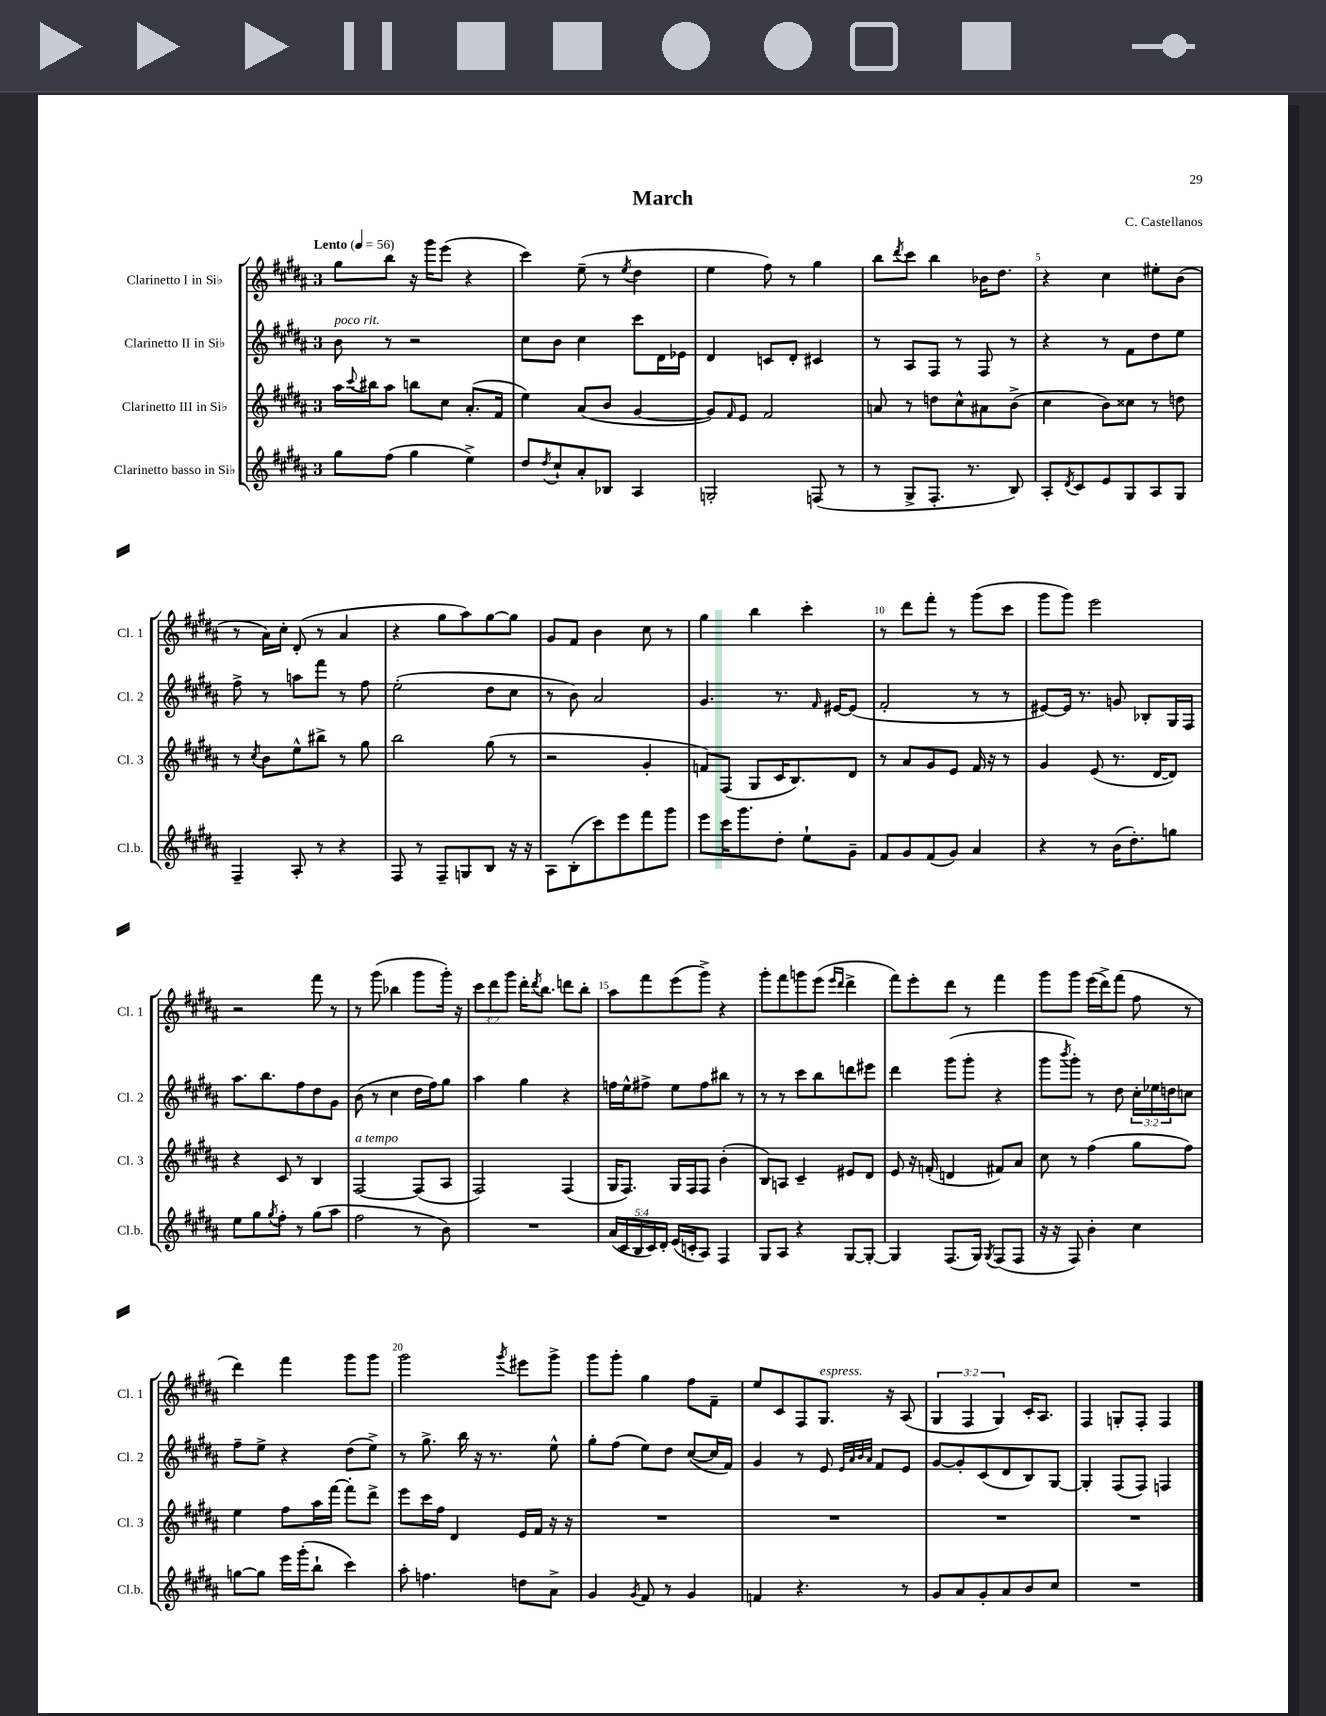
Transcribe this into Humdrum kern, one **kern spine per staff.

**kern	**kern	**kern	**kern
*part4	*part3	*part2	*part1
*staff4	*staff3	*staff2	*staff1
*I"Clarinetto basso in Si♭	*I"Clarinetto III in Si♭	*I"Clarinetto II in Si♭	*I"Clarinetto I in Si♭
*I'Cl.b.	*I'Cl. 3	*I'Cl. 2	*I'Cl. 1
*clefG2	*clefG2	*clefG2	*clefG2
*k[f#c#g#d#a#]	*k[f#c#g#d#a#]	*k[f#c#g#d#a#]	*k[f#c#g#d#a#]
*M3/4	*M3/4	*M3/4	*M3/4
*MM56	*MM56	*MM56	*MM56
=1	=1	=1	=1
!	!	!	!LO:TX:a:B:t=Lento
!	!	!LO:TX:a:i:t=poco rit.	!
8gg#\L	16aa#\LL	8b\	8gg#\L
.	8qqccc#/	.	.
.	16bb#X\J	.	.
(8ff#\J	8aa#\J	8r	8bb\J
4gg#\	8bbn\L	2r	16r
.	.	.	16ggg#\KL
.	8cc#\J	.	(8eee\J
4ee^\)	(8.a#'/L	.	4r
.	16f#/Jk	.	.
=2	=2	=2	=2
8dd#/L	4ee\)	8cc#\L	4ccc#\)
8qdd#/	.	.	.
8cc#`/	.	8b\J	.
8a#'/	(8a#/L	4cc#\	(8ee~\
8B-X/J	8b/J	.	8r
.	.	.	8qee/
4A#/	[4g#/	8ccc#\L	4dd#\
.	.	16d#\L	.
.	.	16e-X\JJ	.
=3	=3	=3	=3
2Gn'/	8g#/L])	4d#/	4ee\
.	16qqf#/	.	.
.	8e/J	.	.
.	2f#/	8cn/L	8ff#\)
.	.	8d#'/J	8r
(8Fn/	.	4c#X/	4gg#\
8r	.	.	.
=4	=4	=4	=4
8r	8an/	8r	8bb\L
.	.	.	8qddd#/
8G#^/L	8r	8A#/L	8ccc#\J
8.F#'/J	8ddn\L	8F#/J	4bb\
.	8cc#^^\	8r	.
8.r	.	.	.
.	8a#X\	8F#/	16b-X\KL
.	.	.	8.dd#\J
8B/)	(8b^\J	8r	.
=5	=5	=5	=5
8A#'/L	4cc#\	4r	4r
8qd#/	.	.	.
8c#/	.	.	.
8e/	8b\L)	8r	4cc#\
8G#/	8cc##X\J	8f#\L	.
8A#/	8r	8dd#\	8ee#X'\L
8G#/J	8ddn\	8ee\J	(8b\J
!!LO:LB:g=z
=6	=6	=6	=6
4F#~/	8r	8ff#^\	8r
.	8qcc#/	.	.
.	8b\L	8r	16a#\LL)
.	.	.	16cc#'\JJ
8A#'/	8ee^^\	8aan\L	(8d#'/
8r	8bb#X^\J	8fff#\J	8r
4r	8r	8r	4a#/
.	8gg#\	8ff#\	.
=7	=7	=7	=7
8F#/	2bb\	(2ee'\	4r
8r	.	.	.
8F#~/L	.	.	8gg#\L
8Gn/	.	.	8aa#\)
8B/J	(8gg#\	8dd#\L	[8gg#\
16r	8r	8cc#\J	8gg#\J]
16r	.	.	.
=8	=8	=8	=8
8A#\L	2r	8r	8g#/L
(8B'\	.	8b\)	8f#/J
8ccc#\)	.	2a#/	4b\
8eee\	.	.	.
8fff#\	4g#'/	.	8cc#\
8ggg#\J	.	.	8r
=9	=9	=9	=9
8eee\L	8fn/L)	4.g#/	4gg#\
16ccc#\K	(8F#/J	.	.
8.ggg#\	.	.	.
.	8G#/L	.	4bb\
8dd#'\J	16c#/K	8.r	.
.	8.B/)	.	.
8ee`\L	.	.	4ccc#'\
.	.	16qqf#/	.
.	.	[16e#X/KL	.
8g#~\J	8d#/J	(8e#/J]	.
=10	=10	=10	=10
8f#/L	8r	2f#'/	8r
8g#/	8a#/L	.	8ddd#\L
(8f#/	8g#/	.	8fff#'\J
8g#/J)	8e/J	.	8r
4a#/	16f#/	8r	(8ggg#\L
.	16r	.	.
.	8r	8r	8ccc#\J
=11	=11	=11	=11
4r	4g#/	[8e#X/L)	8ggg#\L
.	.	16e#/Jk]	8ggg#\J)
.	.	8.r	.
8r	(8e/	.	2eee\
(16b\KL	8.r	8gn/	.
8.dd#'\)	.	.	.
.	.	8B-X'/L	.
.	[16d#/KL	.	.
8ggn\J	8d#/J])	16G#/L	.
.	.	16F#/JJ	.
!!LO:LB:g=z
=12	=12	=12	=12
8ee\L	4r	8.aa#\L	2r
8gg#\	.	.	.
.	.	8.bb\	.
8qgg#/	.	.	.
8ff#'\J	8c#/	.	.
8r	8r	8ff#\	.
(8gg#\L	4B/	8dd#\	8fff#\
8aa#\J	.	8g#\J	8r
=13	=13	=13	=13
!	!LO:TX:a:i:t=a tempo	!	!
2ff#\	[2F#/	(8b\	8r
.	.	8r	(8ggg#\
.	.	4cc#\	4bb-X\
8r	(8F#/L]	16dd#\LL	8ggg#\L
.	.	16ff#\J)	.
8b\)	8A#/J	8gg#\J	16ggg#'\Jk)
.	.	.	16r
=14	=14	=14	=14
2.r	2F#/)	4aa#\	12ccc#\L
.	.	.	12ddd#\
.	.	.	12ggg#\J
.	.	4gg#\	16ddd#'\KL
.	.	.	8qddd#/
.	.	.	8.bb\J
.	(4F#/	4r	8dddn\L
.	.	.	8bb'\J
=15	=15	=15	=15
(20a#/LL	16G#/KL	16ffn\LL	8aa#\L
20c#/	.	.	.
.	8.F#/J)	16ee^^\J	.
20B/	.	.	.
.	.	8ff#X^\J	8fff#\
20c#/)	.	.	.
20d#'/JJ	.	.	.
(16e/LL	16G#/LL	8ee\L	(8eee\
16cn'/J	16F#/J	.	.
8A#/J)	8F#/J	8ff#\	8ggg#^\J)
4F#/	(4b'\	8bb#X\J	4r
.	.	8r	.
=16	=16	=16	=16
8G#/L	8B/L)	8r	8ggg#'\L
8A#/J	8An/J	8r	8fff#\
4r	4c#~/	8ccc#\L	8gggn\
.	.	8bb\	(8eee\J
.	.	.	16qqeee/LL
.	.	.	16qqddd#/JJ
[8G#/L	8e#X/L	8dddn\	4ddd#^\
8G#'/J_	8d#/J	8eee#X\J	.
=17	=17	=17	=17
4G#/]	8e/	4ddd#\	8fff#\L)
.	16r	.	8eee'\
.	(16fn'/	.	.
(8.F#/L	4dn/	(8ggg#\L	8ddd#\J
.	.	8ggg#'\J	8r
16G#/Jk)	.	.	.
8qG#/	.	.	.
(8F#/L	8f#X/L)	4r	4fff#\
8F#/J	8a#/J	.	.
=18	=18	=18	=18
16r	8cc#\	8ggg#\L	8ggg#\L
16r	.	.	.
.	.	8qbbb/	.
8F#/)	8r	8ggg#'\J)	8ggg#\J
4b'\	(4ff#\	8r	(16eee\LL
.	.	.	16ddd#^\J)
.	.	8dd#\	(8fff#\J
4cc#\	8gg#\L	24cc#'\LL	8ff#\
.	.	24ee-X\	.
.	.	24ddn\J	.
.	8ff#\J)	8ccn\J	8r
!!LO:LB:g=z
=19	=19	=19	=19
[8ggn\L	4ee\	8ff#~\L	4ddd#\)
8gg\J]	.	8ee^\J	.
16eee\LL	8ff#\L	4r	4fff#\
(16ggg#'\J	.	.	.
8bb`\J	16aa#\L	.	.
.	[16fff#\JJ	.	.
4ccc#\)	8fff#'\L]	(8dd#\L	8ggg#\L
.	8ddd#^\J	8ee^\J)	8ggg#\J
=20	=20	=20	=20
8aa#'\	8eee\L	8r	2ggg#\
4.ffn\	16ccc#\L	8.gg#^\	.
.	16ff#\JJ	.	.
.	4d#/	.	.
.	.	16bb\	.
.	.	16r	.
.	.	8.r	.
.	.	.	8qggg#/
8ddn\L	16e/LL	.	8eee#X\L
.	16f#/JJ	.	.
8a#^\J	16r	8ee^^\	8ggg#^\J
.	16r	.	.
=21	=21	=21	=21
4g#/	2.r	8gg#'\L	8ggg#\L
.	.	(8ff#\J	8ggg#'\J
8qg#/	.	.	.
8f#/	.	8ee\L)	4gg#\
8r	.	8dd#\J	.
4g#/	.	([8cc#/L	8ff#\L
.	.	16cc#/L]	8f#~\J
.	.	16f#/JJ)	.
=22	=22	=22	=22
4fn/	2.r	4g#/	8ee/L
.	.	.	8c#/
4.r	.	8r	8F#/
!	!	!	!LO:TX:a:i:t=espress.
.	.	8e/	8.G#/J
.	.	32qqe/LLL	.
.	.	32qqa#/	.
.	.	32qqb/	.
.	.	32qqa#/JJJ	.
.	.	8f#/L	.
.	.	.	16r
8r	.	8e/J	(8A#/
=23	=23	=23	=23
8g#/L	2.r	[8g#/L	6G#/
8a#/	.	8g#'/]	.
.	.	.	6F#/
8g#'/	.	(8c#/	.
.	.	.	6G#/)
8a#/	.	8d#/	.
8b/	.	8B/)	16c#'/KL
.	.	.	8.A#/J
8cc#/J	.	[8G#/J	.
=24	=24	=24	=24
2.r	2.r	4G#'/]	4F#/
.	.	(8F#/L	8Gn'/L
.	.	8F#/J)	8F#'/J
.	.	4Fn/	4F#/
==	==	==	==
*-	*-	*-	*-
